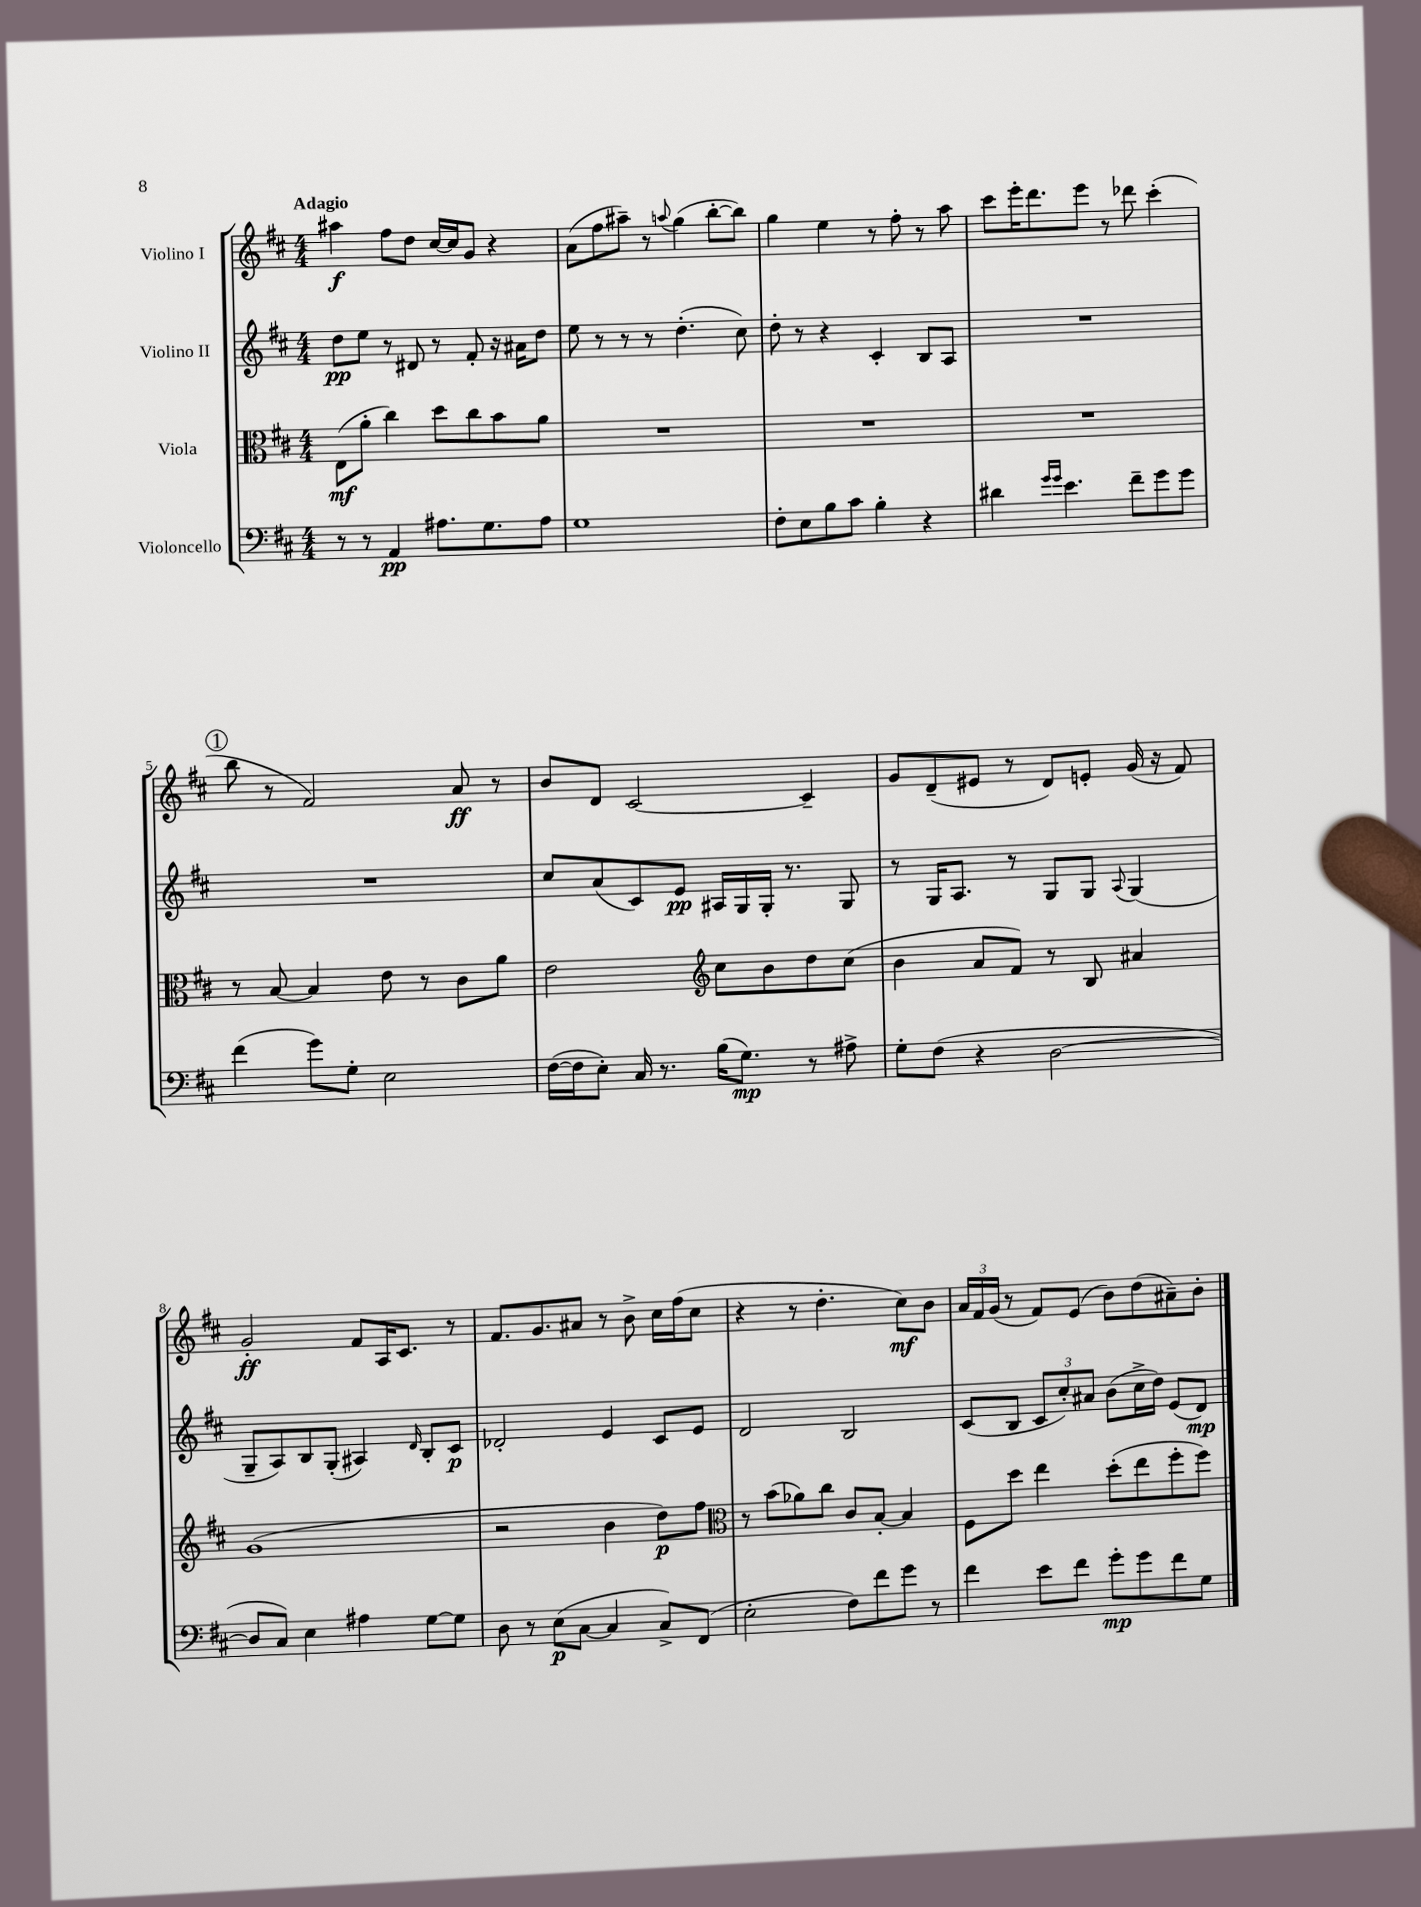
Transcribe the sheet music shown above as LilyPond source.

<<
\new StaffGroup <<
\new Staff = "s0" \with { instrumentName = "Violino I" } {
    \clef treble \key d \major \numericTimeSignature \time 4/4 \tempo "Adagio"
    ais''4\f fis''8 d''8 cis''16~ cis''16 g'8 r4 |
    a'8( fis''8 ais''8--) r8 \appoggiatura { a''8 } g''4( b''8~-. b''8) |
    g''4 e''4 r8 fis''8-. r8 a''8 |
    cis'''8 e'''16-. d'''8. e'''8 r8 des'''8 cis'''4-.( |
    \mark \markup { \circle "1" } b''8 r8 fis'2) a'8\ff r8 |
    b'8 d'8 cis'2~ cis'4-- |
    g'8 d'8--( eis'8 r8 d'8) e'8-. g'16( r16 fis'8) |
    g'2-.\ff fis'8 a16 cis'8. r8 |
    fis'8. g'8. ais'8 r8 b'8-> cis''16 fis''16( cis''8 |
    r4 r8 d''4.-. cis''8\mf) b'8 |
    \tuplet 3/2 { a'16 fis'16 g'16( } r8 fis'8) e'8( b'8) d''8( ais'8--) b'8-. \bar "|." |
}
\new Staff = "s1" \with { instrumentName = "Violino II" } {
    \clef treble \key d \major \numericTimeSignature \time 4/4
    d''8\pp e''8 r8 dis'8 r8 fis'8-. r16 ais'16 d''8 |
    e''8 r8 r8 r8 d''4.-.( cis''8) |
    d''8-. r8 r4 cis'4-. b8 a8 |
    R1 |
    \mark \markup { \circle "1" } R1 |
    cis''8 a'8( cis'8) e'8\pp ais16 g16 g16-. r8. g8 |
    r8 g16 a8. r8 g8 g8 \appoggiatura { a8 } g4( |
    g8-- a8) b8 g8-.( ais4) \grace { d'16 } b8-. cis'8\p |
    des'2-. e'4 cis'8 e'8 |
    d'2 b2 |
    cis'8( b8 \tuplet 3/2 { cis'8 cis''8-.) ais'8 } b'8( cis''16-> d''16) e'8( d'8\mp) \bar "|." |
}
\new Staff = "s2" \with { instrumentName = "Viola" } {
    \clef alto \key d \major \numericTimeSignature \time 4/4
    e8\mf( a'8-. cis''4) d''8 cis''8 b'8 a'8 |
    R1 |
    R1 |
    R1 |
    \mark \markup { \circle "1" } r8 b8~ b4 e'8 r8 cis'8 a'8 |
    e'2 \clef treble cis''8 b'8 d''8 cis''8( |
    b'4 a'8 fis'8) r8 b8 ais'4 |
    g'1( |
    r2 b'4 d''8\p) fis''8 |
    \clef alto r8 b'8( aes'8) cis''8 cis'8 b8~-. b4 |
    fis8 d''8 e''4 d''8-.( e''8 fis''8-. fis''8) \bar "|." |
}
\new Staff = "s3" \with { instrumentName = "Violoncello" } {
    \clef bass \key d \major \numericTimeSignature \time 4/4
    r8 r8 a,4\pp ais8. g8. ais8 |
    g1 |
    fis8-. e8 b8 cis'8 b4-. r4 |
    dis'4 \grace { g'16 g'16 } e'4. fis'8-- g'8 g'8 |
    \mark \markup { \circle "1" } fis'4( g'8) g8-. e2 |
    fis16~( fis16 e8-.) cis16 r8. b16( g8.\mp) r8 ais8-> |
    g8-. fis8( r4 d2~ |
    d8 cis8) e4 ais4 g8~ g8 |
    d8 r8 e8\p( cis8~ cis4 cis8->) fis,8( |
    e2-. fis8) fis'8 g'8 r8 |
    fis'4 e'8 fis'8 g'8-.\mp g'8 fis'8 g8 \bar "|." |
}
>>
>>
